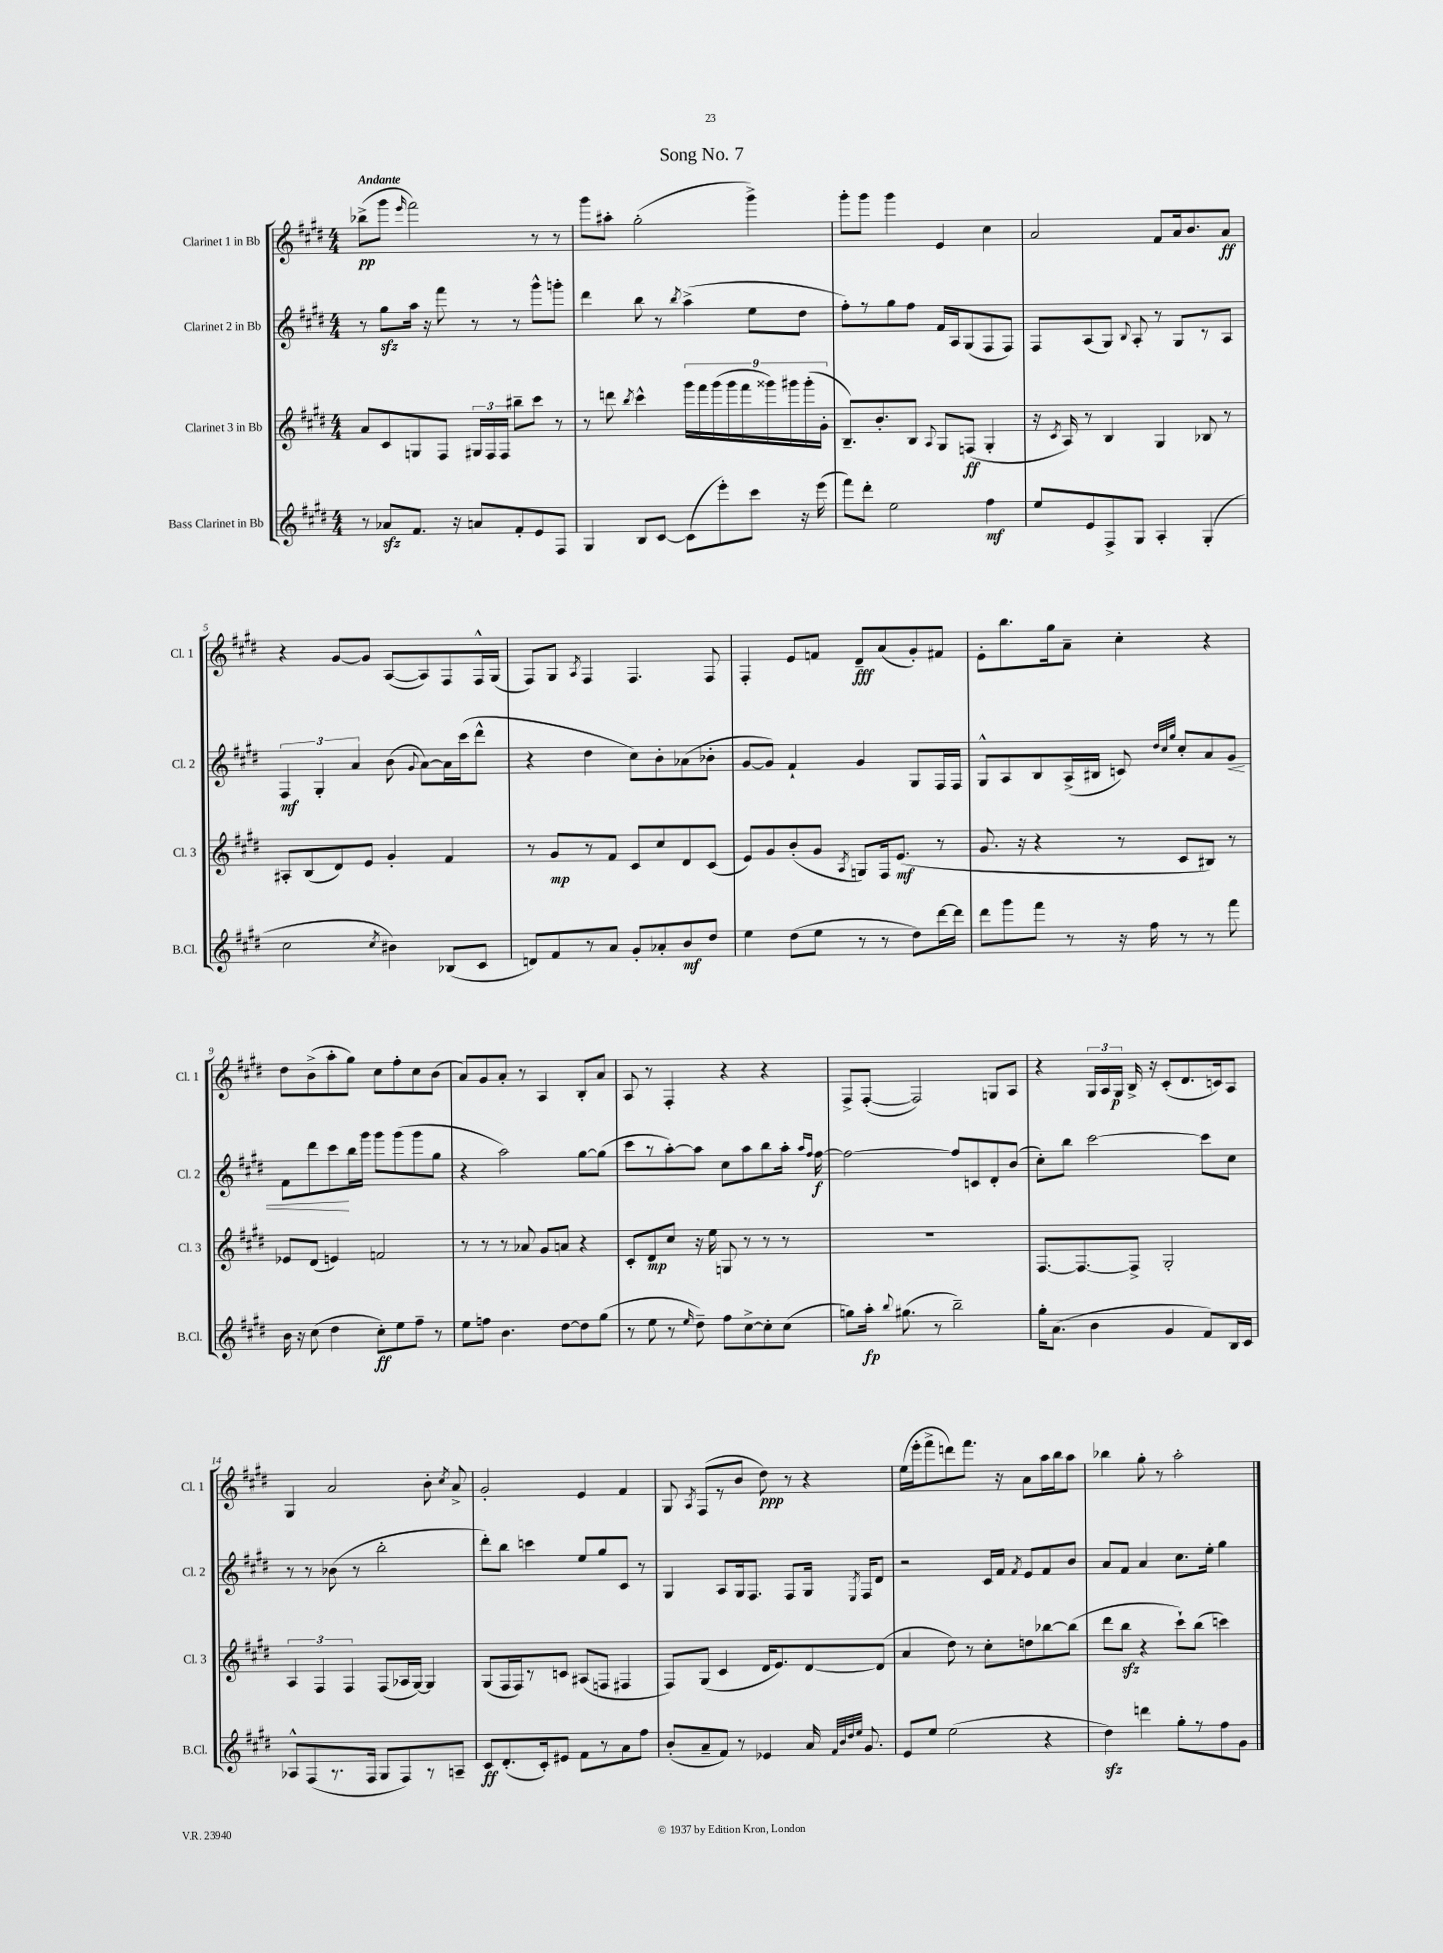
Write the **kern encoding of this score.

**kern	**dynam	**kern	**dynam	**kern	**dynam	**kern	**dynam
*part4	*part4	*part3	*part3	*part2	*part2	*part1	*part1
*staff4	*staff4	*staff3	*staff3	*staff2	*staff2	*staff1	*staff1
*I"Bass Clarinet in Bb	*	*I"Clarinet 3 in Bb	*	*I"Clarinet 2 in Bb	*	*I"Clarinet 1 in Bb	*
*I'B.Cl.	*	*I'Cl. 3	*	*I'Cl. 2	*	*I'Cl. 1	*
*clefG2	*	*clefG2	*	*clefG2	*	*clefG2	*
*k[f#c#g#d#]	*	*k[f#c#g#d#]	*	*k[f#c#g#d#]	*	*k[f#c#g#d#]	*
*M4/4	*	*M4/4	*	*M4/4	*	*M4/4	*
=1	=1	=1	=1	=1	=1	=1	=1
!	!	!	!	!	!	!LO:TX:a:B:t=Andante	!
8r	.	8a/L	.	8r	.	(8bb-X^\L	pp
8a-Xzz/L	.	8c#/	.	8gg#zz\L	.	8ggg#\J	.
.	.	.	.	.	.	16qqeee/	.
8.f#/J	.	8Gn/	.	16aa\Jk	.	2fff#\)	.
.	.	.	.	16r	.	.	.
.	.	8F#/J	.	8fff#\	.	.	.
16r	.	.	.	.	.	.	.
8an/L	.	24G#X/LL	.	8r	.	.	.
.	.	24F#/	.	.	.	.	.
.	.	24F#/JJ	.	.	.	.	.
8f#'/	.	8bb#X~\L	.	8r	.	.	.
8e/	.	8ccc#\J	.	8ggg#^^\L	.	8r	.
8F#/J	.	8r	.	8gggn'\J	.	8r	.
=2	=2	=2	=2	=2	=2	=2	=2
4G#/	.	8r	.	4ddd#\	.	8ggg#\L	.
.	.	8dddn\	.	.	.	8aa#X'\J	.
.	.	8qbb/	.	.	.	.	.
8B/L	.	4ccc#^^\	.	8bb\	.	(2gg#'\	.
[8c#/J	.	.	.	8r	.	.	.
.	.	.	.	8qbb/	.	.	.
(8c#\L]	.	18ggg#\LL	.	(4aa^\	.	.	.
.	.	18fff#\	.	.	.	.	.
.	.	(18ggg#\	.	.	.	.	.
8eee'\)	.	.	.	.	.	.	.
.	.	18ggg#\	.	.	.	.	.
.	.	18fff#\	.	.	.	.	.
8ccc#\J	.	.	.	8ee\L	.	4ggg#^\)	.
.	.	18ggg##X\)	.	.	.	.	.
.	.	18ggg#X\	.	.	.	.	.
16r	.	.	.	8dd#\J	.	.	.
.	.	(18ggg#'\	.	.	.	.	.
(16eee\	.	.	.	.	.	.	.
.	.	18g#'\JJ	.	.	.	.	.
=3	=3	=3	=3	=3	=3	=3	=3
8fff#\L)	.	8.B~/L)	.	8ff#'\L)	.	8ggg#'\L	.
8ddd#'\J	.	.	.	8r	.	8ggg#\J	.
.	.	8.b'/	.	.	.	.	.
2ee\	.	.	.	8gg#\	.	4ggg#\	.
.	.	8B/J	.	8ff#\J	.	.	.
.	.	8qqA/	.	.	.	.	.
.	.	8G#/L	.	16f#/LL	.	4e/	.
.	.	.	.	16A/J	.	.	.
.	.	(8Fn/J	ff	(8G#/	.	.	.
4ff#\	mf	4G#'/	.	8F#/	.	4cc#\	.
.	.	.	.	8F#/J)	.	.	.
=4	=4	=4	=4	=4	=4	=4	=4
8ee/L	.	16r	.	8F#/L	.	2a/	.
.	.	8qc#/	.	.	.	.	.
.	.	16A/)	.	.	.	.	.
8e/	.	8r	.	(8A/	.	.	.
8F#^/	.	4B/	.	8G#/J)	.	.	.
.	.	.	.	8qqB/	.	.	.
8G#/J	.	.	.	8A'/	.	.	.
4A'/	.	4G#/	.	8r	.	8f#/L	.
.	.	.	.	8G#/L	.	16a/k	.
.	.	.	.	.	.	8.b/	.
(4G#'/	.	8B-X/	.	8r	.	.	.
.	.	8r	.	8A/J	.	8a/J	ff
!!LO:LB:g=z
=5	=5	=5	=5	=5	=5	=5	=5
2cc#\	.	8A#X'/L	.	6F#/	mf	4r	.
.	.	(8B/	.	.	.	.	.
.	.	.	.	6G#'/	.	.	.
.	.	8d#/)	.	.	.	[8g#/L	.
.	.	.	.	6a/	.	.	.
.	.	8e/J	.	.	.	8g#/J]	.
8qcc#/	.	.	.	.	.	.	.
4b#X\)	.	4g#'/	.	(8b\	.	([8A/L	.
.	.	.	.	8qqg#/	.	.	.
.	.	.	.	[8a\L)	.	8A/])	.
(8B-X/L	.	4f#/	.	16a\L]	.	8F#/	.
.	.	.	.	(16ccc#\J	.	.	.
8c#/J	.	.	.	8ddd#^^\J	.	16F#^^/L	.
.	.	.	.	.	.	(16G#/JJ	.
=6	=6	=6	=6	=6	=6	=6	=6
8dn/L)	.	8r	.	4r	.	8F#/L)	.
8f#/	.	8g#/L	mp	.	.	8G#/J	.
.	.	.	.	.	.	8qA/	.
8r	.	8r	.	4dd#\	.	4F#/	.
8a/J	.	8f#/J	.	.	.	.	.
8g#'/L	.	8c#/L	.	8cc#\L)	.	4.F#/	.
8a-X'/	.	8cc#/	.	8b'\	.	.	.
8b/	mf	8d#/	.	(8a-X\	.	.	.
8dd#/J	.	(8c#/J	.	8b-X'\J	.	8F#/	.
=7	=7	=7	=7	=7	=7	=7	=7
4ee\	.	8e/L)	.	[8g#/L	.	4F#'/	.
.	.	8g#/	.	8g#/J])	.	.	.
(8dd#\L	.	(8b'/	.	4f#`/	.	8e/L	.
8ee\J	.	8g#/J	.	.	.	8fn/J	.
.	.	8qA/	.	.	.	.	.
8r	.	8Gn/L)	.	4g#/	.	8d#~/L	fff
8r	.	16F#/k	.	.	.	(8a/	.
.	.	(8.e/J	mf	.	.	.	.
8dd#\L)	.	.	.	8G#/L	.	8g#'/)	.
[16ddd#\L	.	8r	.	16F#/L	.	8f#X/J	.
16ddd#\JJ]	.	.	.	16F#/JJ	.	.	.
=8	=8	=8	=8	=8	=8	=8	=8
8ddd#\L	.	8.g#/	.	8G#^^/L	.	8e'\L	.
8ggg#\	.	.	.	8A/	.	8.bb\	.
.	.	16r	.	.	.	.	.
8fff#\J	.	4r	.	8B/	.	.	.
.	.	.	.	.	.	16gg#\k	.
8r	.	.	.	(16A^/L	.	8a~\J	.
.	.	.	.	16B#X/JJ	.	.	.
16r	.	8r	.	8cn/)	.	4cc#'\	.
16ff#\	.	.	.	.	.	.	.
.	.	.	.	32qqdd#/LLL	.	.	.
.	.	.	.	32qqcc#/	.	.	.
.	.	.	.	32qqgg#/JJJ	.	.	.
8r	.	8c#/L	.	8cc#'/L	.	.	.
8r	.	8B#X/J)	.	8a/	.	4r	.
!	!	!	!	!	!LO:HP:b	!	!
8fff#\	.	8r	.	8g#/J	<	.	.
!!LO:LB:g=z
=9	=9	=9	=9	=9	=9	=9	=9
16b\	.	8e-X/L	.	8f#\L	.	8dd#\L	.
16r	.	.	.	.	.	.	.
(8cc#\	.	(8d#/J	.	8ddd#\	.	(8b^\	.
4dd#\	.	4en/)	.	8ccc#\	.	8aa'\	.
.	.	.	.	16bb\L	[	8gg#\J)	.
.	.	.	.	16ggg#\JJ	.	.	.
8cc#'\L)	ff	2fn/	.	8ggg#\L	.	8cc#\L	.
8ee\	.	.	.	(8ggg#\	.	8ff#'\	.
8ff#~\J	.	.	.	8ggg#\	.	8cc#\	.
8r	.	.	.	8gg#\J	.	(8b\J	.
=10	=10	=10	=10	=10	=10	=10	=10
8ee\L	.	8r	.	4r	.	8a/L)	.
8ffn\J	.	8r	.	.	.	8g#/	.
4.b\	.	8r	.	2aa\)	.	8a'/J	.
.	.	8a-X/	.	.	.	8r	.
.	.	8g#/L	.	.	.	4A/	.
[8dd#\L	.	8an/J	.	.	.	.	.
8dd#\]	.	4r	.	[8gg#\L	.	8B'/L	.
(8gg#\J	.	.	.	(8gg#\J]	.	8a/J	.
=11	=11	=11	=11	=11	=11	=11	=11
8r	.	8c#'/L	.	8ccc#\L	.	8A/	.
8ee\	.	8d#/	mp	8r	.	8r	.
8r	.	8cc#/J	.	[8aa'\)	.	4F#'/	.
16qqee/	.	.	.	.	.	.	.
8dd#~\)	.	16r	.	8aa\J]	.	.	.
.	.	16ee\	.	.	.	.	.
8ff#\L	.	8Gn/	.	8cc#\L	.	4r	.
[8cc#^\	.	8r	.	8aa\	.	.	.
8cc#'\]	.	8r	.	8bb\	.	4r	.
(8cc#\J	.	8r	.	16aa'\Jk	.	.	.
.	.	.	.	16qqaa/LL	.	.	.
.	.	.	.	16qqff#/JJ	.	.	.
.	.	.	.	[16ff#\	f	.	.
=12	=12	=12	=12	=12	=12	=12	=12
8ggn\L)	.	1r	.	2ff#\_	.	8F#^/L	.
16aa'\Jk	fp	.	.	.	.	([8F#'/J	.
8qqbb/	.	.	.	.	.	.	.
(8.gg#X\	.	.	.	.	.	.	.
.	.	.	.	.	.	2F#/])	.
8r	.	.	.	.	.	.	.
2bb~\)	.	.	.	8ff#/L]	.	.	.
.	.	.	.	8cn/	.	.	.
.	.	.	.	8d#'/	.	8Gn/L	.
.	.	.	.	(8b/J	.	8A/J	.
=13	=13	=13	=13	=13	=13	=13	=13
16gg#'\KL	.	[8.F#/L	.	8cc#'\L)	.	4r	.
(8.a\J	.	.	.	.	.	.	.
.	.	.	.	8bb\J	.	.	.
.	.	8.F#/_	.	.	.	.	.
4b\	.	.	.	[2ccc#\	.	24G#/LL	.
.	.	.	.	.	.	24A/	.
.	.	.	.	.	.	24G#/JJ	p
.	.	8F#^/J]	.	.	.	16B^/	.
.	.	.	.	.	.	16r	.
4g#/	.	2G#'/	.	.	.	(8c#'/L	.
.	.	.	.	.	.	8.d#/	.
8f#/L)	.	.	.	8ccc#\L]	.	.	.
.	.	.	.	.	.	16cn/k)	.
16B/L	.	.	.	8cc#\J	.	8A/J	.
16c#/JJ	.	.	.	.	.	.	.
!!LO:LB:g=z
=14	=14	=14	=14	=14	=14	=14	=14
8A-X^^/L	.	6A/	.	8r	.	4G#/	.
(8F#/	.	.	.	8r	.	.	.
.	.	6F#/	.	.	.	.	.
8.r	.	.	.	(8b-X\	.	2a/	.
.	.	6F#/	.	.	.	.	.
.	.	.	.	8r	.	.	.
16F#/Jk	.	.	.	.	.	.	.
8G#/L	.	(8F#/L	.	2bb'\	.	.	.
8F#/)	.	16A-X/L	.	.	.	.	.
.	.	[16G#/JJ)	.	.	.	.	.
8r	.	4G#/]	.	.	.	8b'\	.
.	.	.	.	.	.	8qcc#/	.
8An~/J	.	.	.	.	.	8a^/	.
=15	=15	=15	=15	=15	=15	=15	=15
8c#/L	ff	(8G#/L	.	8ddd#'\L)	.	2g#'/	.
(8.d#'/	.	16F#/L	.	8bb\J	.	.	.
.	.	16F#/J)	.	.	.	.	.
.	.	8r	.	4cccn\	.	.	.
16c#'/k)	.	.	.	.	.	.	.
8e#X/J	.	8cn/J	.	.	.	.	.
8f#\L	.	(8A#X/L	.	8ee/L	.	4e/	.
8r	.	8Fn/J	.	8gg#/	.	.	.
8a\	.	4F#X/	.	8c#/J	.	4f#/	.
8ff#\J	.	.	.	8r	.	.	.
=16	=16	=16	=16	=16	=16	=16	=16
(8b'/L	.	8F#/L)	.	4G#/	.	8G#/	.
.	.	.	.	.	.	8qA/	.
8a~/	.	(8G#/J	.	.	.	(8F#/L	.
8f#/J)	.	4c#/	.	8A/L	.	8r	.
8r	.	.	.	16G#/k	.	8b/J	.
.	.	.	.	8.F#/J	.	.	.
4e-X/	.	16d#/KL	.	.	.	8dd#\)	ppp
.	.	8.e/)	.	.	.	.	.
.	.	.	.	8F#/L	.	8r	.
16a/	.	[8d#/	.	16G#/Jk	.	4r	.
32qqf#/LLL	.	.	.	.	.	.	.
32qqb/	.	.	.	.	.	.	.
32qqdd#/	.	.	.	.	.	.	.
32qqee/JJJ	.	.	.	8qE/	.	.	.
8.g#/	.	.	.	16F#/KL	.	.	.
.	.	(8d#/J]	.	8d#/J	.	.	.
=17	=17	=17	=17	=17	=17	=17	=17
8e/L	.	4a/	.	2r	.	(16ee\LL	.
.	.	.	.	.	.	16eee'\J	.
8ee/J	.	.	.	.	.	8fff#^\	.
(2ee\	.	8dd#\)	.	.	.	8dddn\)	.
.	.	8r	.	.	.	8.fff#\J	.
.	.	8cc#'\L	.	16c#/LL	.	.	.
.	.	.	.	16f#/JJ	.	16r	.
.	.	.	.	8qf#/	.	.	.
.	.	8ddn\	.	8e/L	.	8a\L	.
4r	.	[8bb-X\	.	8f#/	.	16aa\L	.
.	.	.	.	.	.	16bb\J	.
.	.	(8bb-\J]	.	8b/J	.	8aa\J	.
=18	=18	=18	=18	=18	=18	=18	=18
4dd#zz\)	.	8ddd#\L	.	8a/L	.	4bb-X\	.
.	.	8bbzz\J	.	8f#/J	.	.	.
4dddn\	.	4r	.	4a/	.	8gg#'\	.
.	.	.	.	.	.	8r	.
8gg#'\L	.	8ccc#`\L)	.	8.cc#\L	.	2aa'\	.
8r	.	(8bb\J	.	.	.	.	.
.	.	.	.	16ee'\Jk	.	.	.
8ff#\	.	4cccn\)	.	4gg#\	.	.	.
8g#\J	.	.	.	.	.	.	.
==	==	==	==	==	==	==	==
*-	*-	*-	*-	*-	*-	*-	*-
